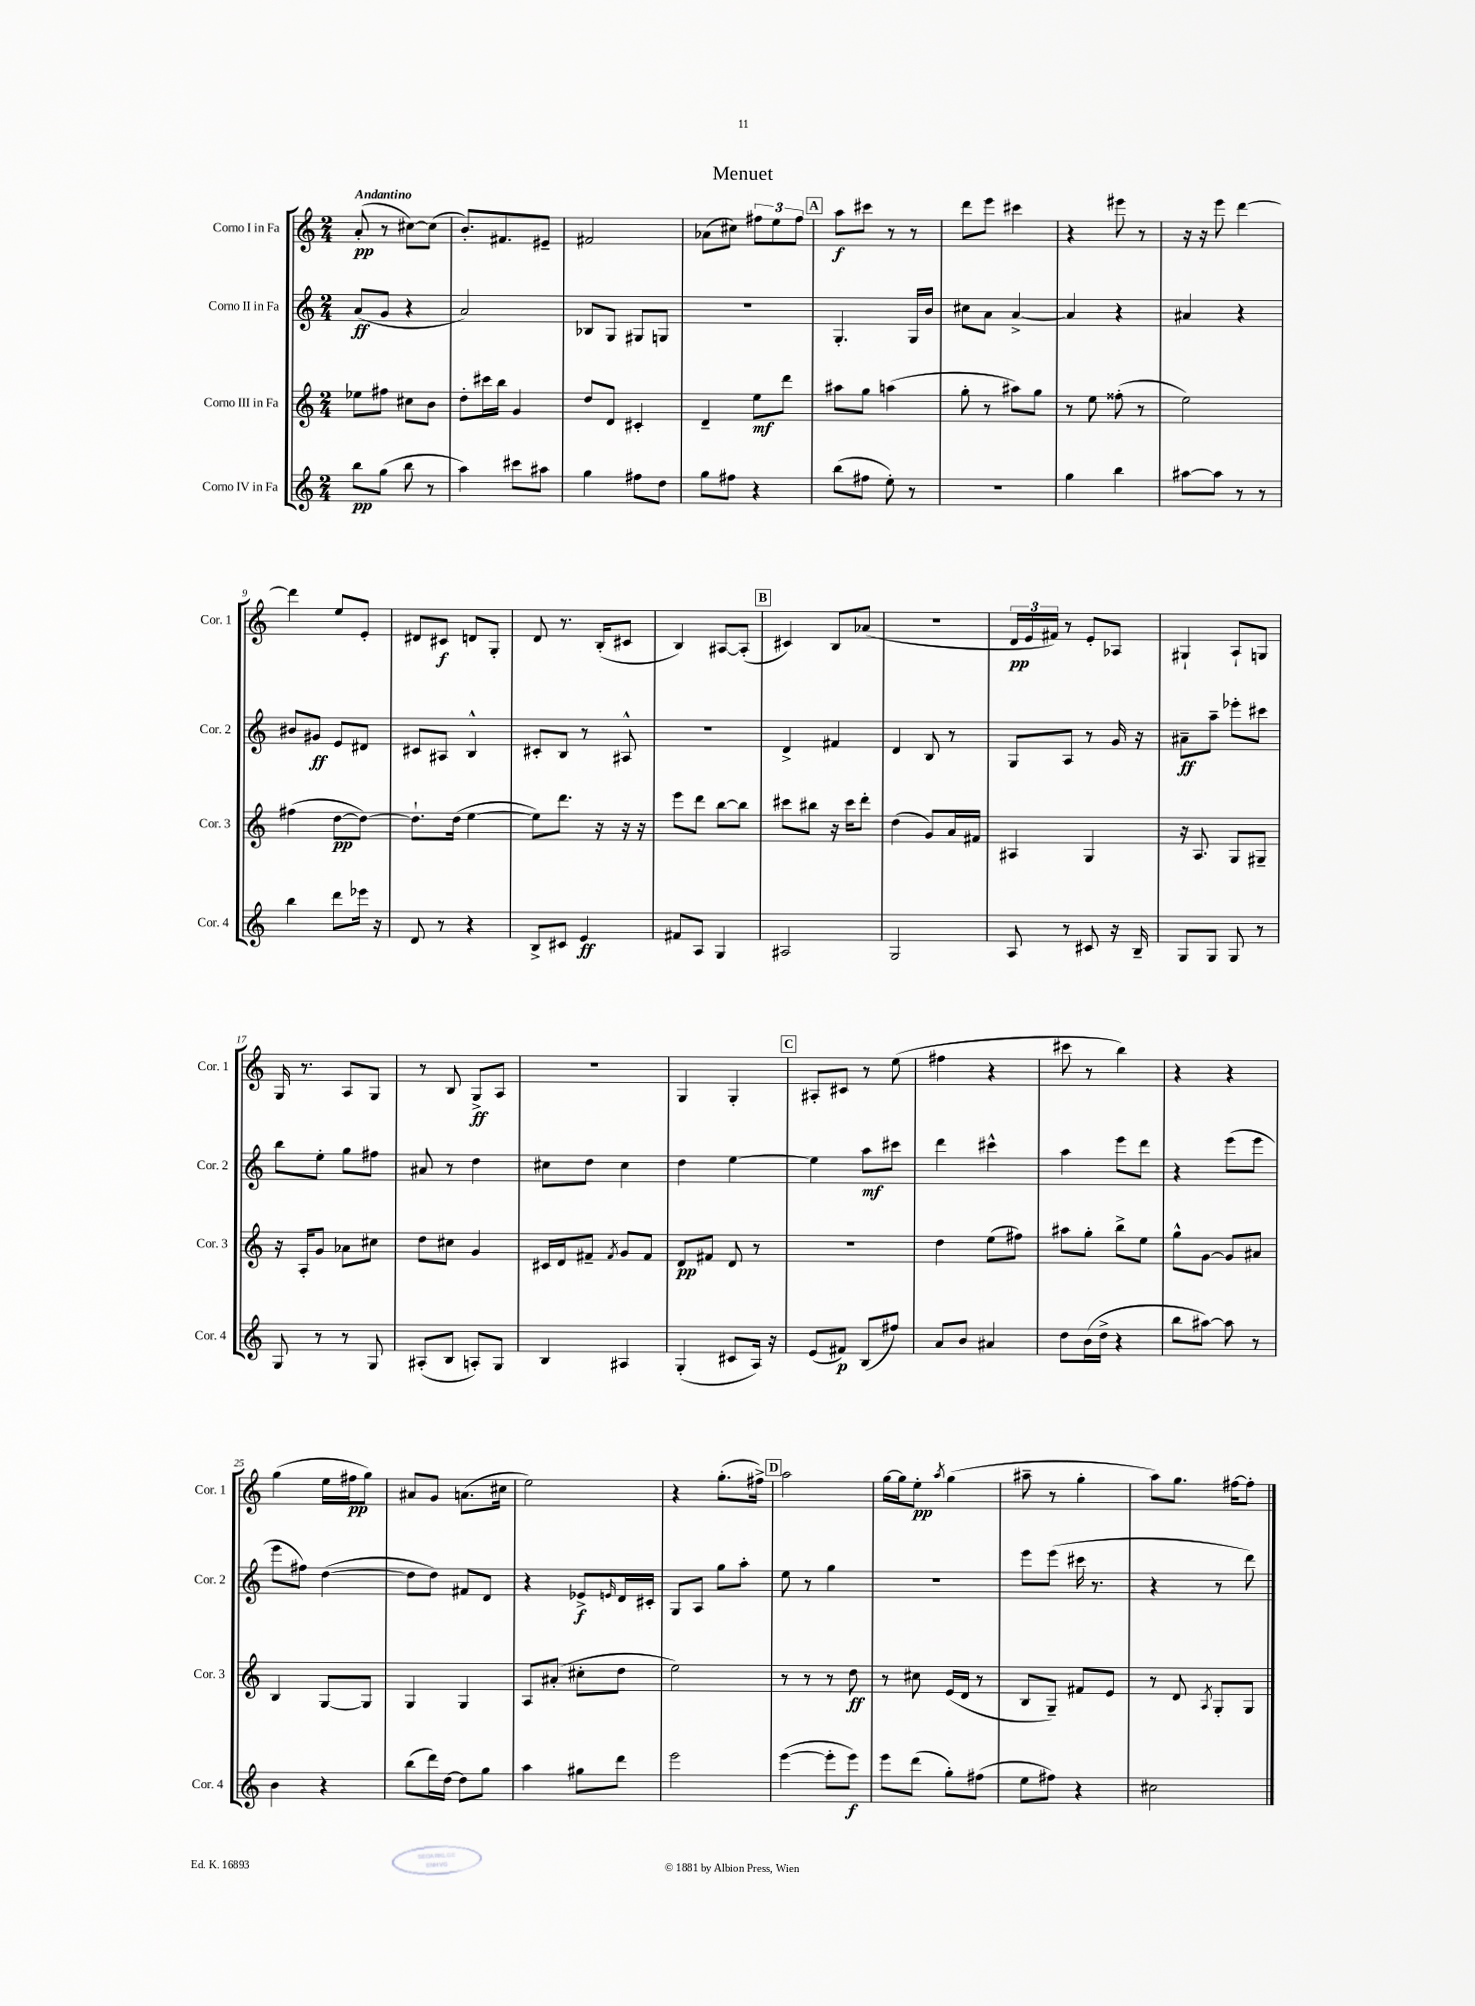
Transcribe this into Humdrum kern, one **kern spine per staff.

**kern	**dynam	**kern	**dynam	**kern	**dynam	**kern	**dynam
*part4	*part4	*part3	*part3	*part2	*part2	*part1	*part1
*staff4	*staff4	*staff3	*staff3	*staff2	*staff2	*staff1	*staff1
*I"Corno IV in Fa	*	*I"Corno III in Fa	*	*I"Corno II in Fa	*	*I"Corno I in Fa	*
*I'Cor. 4	*	*I'Cor. 3	*	*I'Cor. 2	*	*I'Cor. 1	*
*clefG2	*	*clefG2	*	*clefG2	*	*clefG2	*
*k[]	*	*k[]	*	*k[]	*	*k[]	*
*M2/4	*	*M2/4	*	*M2/4	*	*M2/4	*
=1	=1	=1	=1	=1	=1	=1	=1
!	!	!	!	!	!	!LO:TX:a:B:t=Andantino	!
8bb\L	pp	8ee-X\L	.	(8a/L	ff	(8a'/	pp
(8gg\J	.	8ff#X\J	.	8g/J	.	8r	.
8bb\	.	8cc#X\L	.	4r	.	[8cc#X\L)	.
8r	.	8b\J	.	.	.	(8cc#\J]	.
=2	=2	=2	=2	=2	=2	=2	=2
4aa\)	.	8dd'\L	.	2a/)	.	8.b'/L)	.
.	.	16ccc#X\L	.	.	.	.	.
.	.	16bb\JJ	.	.	.	8.f#X/	.
8ccc#X\L	.	4g/	.	.	.	.	.
8aa#X\J	.	.	.	.	.	8e#X~/J	.
=3	=3	=3	=3	=3	=3	=3	=3
4gg\	.	8dd/L	.	8B-X/L	.	2f#X/	.
.	.	8d/J	.	8G/J	.	.	.
8ff#X\L	.	4c#X'/	.	8G#X/L	.	.	.
8dd\J	.	.	.	8Gn/J	.	.	.
=4	=4	=4	=4	=4	=4	=4	=4
8gg\L	.	4d~/	.	2r	.	(8a-X\L	.
8ff#X\J	.	.	.	.	.	8cc#X\J)	.
4r	.	8ee\L	mf	.	.	12ff#X\L	.
.	.	.	.	.	.	12ee\	.
.	.	8ddd\J	.	.	.	.	.
.	.	.	.	.	.	12ff#\J	.
!!LO:REH:place=s1:t=A
=5	=5	=5	=5	=5	=5	=5	=5
(8bb\L	.	8aa#X\L	.	4.G'/	.	8aa\L	f
8ff#X\J	.	8gg\J	.	.	.	8ccc#X\J	.
8ee'\)	.	(4aan\	.	.	.	8r	.
8r	.	.	.	16G/LL	.	8r	.
.	.	.	.	16b/JJ	.	.	.
=6	=6	=6	=6	=6	=6	=6	=6
2r	.	8gg'\	.	8cc#X\L	.	8ddd\L	.
.	.	8r	.	8a\J	.	8eee\J	.
.	.	8aa#X\L)	.	[4a^/	.	4ccc#X\	.
.	.	8gg\J	.	.	.	.	.
=7	=7	=7	=7	=7	=7	=7	=7
4gg\	.	8r	.	4a/]	.	4r	.
.	.	8ee\	.	.	.	.	.
4bb\	.	(8ff##X'\	.	4r	.	8eee#X\	.
.	.	8r	.	.	.	8r	.
=8	=8	=8	=8	=8	=8	=8	=8
[8aa#X\L	.	2ee\)	.	4a#X/	.	16r	.
.	.	.	.	.	.	16r	.
8aa#\J]	.	.	.	.	.	8eee\	.
8r	.	.	.	4r	.	[4ddd\	.
8r	.	.	.	.	.	.	.
!!LO:LB:g=z
=9	=9	=9	=9	=9	=9	=9	=9
4bb\	.	(4ff#X\	.	8b#X/L	.	4ddd\]	.
.	.	.	.	8g#X/J	ff	.	.
8ddd\L	.	[8dd\L	pp	8e/L	.	8ee/L	.
16eee-X\Jk	.	8dd\J_)	.	8d#X/J	.	8e'/J	.
16r	.	.	.	.	.	.	.
=10	=10	=10	=10	=10	=10	=10	=10
8d/	.	8.dd`\L]	.	8c#X/L	.	8d#X/L	.
8r	.	.	.	8A#X/J	.	8c#X/J	f
.	.	(16dd\Jk	.	.	.	.	.
4r	.	[4ee\	.	4B^^/	.	8dn/L	.
.	.	.	.	.	.	8G'/J	.
=11	=11	=11	=11	=11	=11	=11	=11
8B^/L	.	8ee\L])	.	8c#X'/L	.	8d/	.
8c#X/J	.	8.ddd\J	.	8B/J	.	8.r	.
4e/	ff	.	.	8r	.	.	.
.	.	16r	.	.	.	(16B'/KL	.
.	.	16r	.	8A#X^^/	.	8c#X/J	.
.	.	16r	.	.	.	.	.
=12	=12	=12	=12	=12	=12	=12	=12
8f#X/L	.	8eee\L	.	2r	.	4B/)	.
8A/J	.	8ddd\J	.	.	.	.	.
4G/	.	[8bb\L	.	.	.	[8A#X/L	.
.	.	8bb\J]	.	.	.	(8A#'/J]	.
!!LO:REH:place=s1:t=B
=13	=13	=13	=13	=13	=13	=13	=13
2A#X/	.	8ccc#X\L	.	4d^/	.	4c#X/)	.
.	.	8bb#X\J	.	.	.	.	.
.	.	16r	.	4f#X/	.	8B/L	.
.	.	16ccc#\KL	.	.	.	.	.
.	.	8ddd'\J	.	.	.	(8a-X/J	.
=14	=14	=14	=14	=14	=14	=14	=14
2G/	.	(4dd\	.	4d/	.	2r	.
.	.	8g/L)	.	8B/	.	.	.
.	.	16a/L	.	8r	.	.	.
.	.	16f#X/JJ	.	.	.	.	.
=15	=15	=15	=15	=15	=15	=15	=15
8A/	.	4A#X/	.	8G/L	.	24d/LL	pp
.	.	.	.	.	.	24e/	.
.	.	.	.	.	.	24f#X/JJ)	.
8r	.	.	.	8A/J	.	8r	.
8c#X/	.	4G/	.	8r	.	8e'/L	.
16r	.	.	.	16g/	.	8A-X/J	.
16B~/	.	.	.	16r	.	.	.
=16	=16	=16	=16	=16	=16	=16	=16
8G/L	.	16r	.	8a#X~\L	ff	4G#X`/	.
.	.	8.A/	.	.	.	.	.
8G/J	.	.	.	8aa~\J	.	.	.
8G/	.	8G/L	.	8eee-X'\L	.	8A`/L	.
8r	.	8G#X~/J	.	8ccc#X\J	.	8Gn/J	.
!!LO:LB:g=z
=17	=17	=17	=17	=17	=17	=17	=17
8G/	.	16r	.	8bb\L	.	16G/	.
.	.	16A'/KL	.	.	.	8.r	.
8r	.	8g/J	.	8ee'\J	.	.	.
8r	.	8a-X\L	.	8gg\L	.	8A/L	.
8G/	.	8cc#X\J	.	8ff#X\J	.	8G/J	.
=18	=18	=18	=18	=18	=18	=18	=18
(8A#X'/L	.	8dd\L	.	8a#X/	.	8r	.
8B/J	.	8cc#X\J	.	8r	.	8B/	.
8An'/L)	.	4g/	.	4dd\	.	8G^/L	ff
8G/J	.	.	.	.	.	8A/J	.
=19	=19	=19	=19	=19	=19	=19	=19
4B/	.	16c#X/LL	.	8cc#X\L	.	2r	.
.	.	16d/J	.	.	.	.	.
.	.	8f#X~/J	.	8dd\J	.	.	.
.	.	8qf#/	.	.	.	.	.
4A#X/	.	8g/L	.	4cc#\	.	.	.
.	.	8f#/J	.	.	.	.	.
=20	=20	=20	=20	=20	=20	=20	=20
(4G'/	.	8d/L	pp	4dd\	.	4G/	.
.	.	8f#X/J	.	.	.	.	.
8c#X/L	.	8d/	.	[4ee\	.	4G'/	.
16A/Jk)	.	8r	.	.	.	.	.
16r	.	.	.	.	.	.	.
!!LO:REH:place=s1:t=C
=21	=21	=21	=21	=21	=21	=21	=21
(8e/L	.	2r	.	4ee\]	.	8A#X'/L	.
8f#X/J)	p	.	.	.	.	8c#X/J	.
(8B/L	.	.	.	8aa\L	mf	8r	.
8ff#X/J)	.	.	.	8ccc#X\J	.	(8ee\	.
=22	=22	=22	=22	=22	=22	=22	=22
8a/L	.	4dd\	.	4ddd\	.	4ff#X\	.
8b/J	.	.	.	.	.	.	.
4a#X/	.	(8ee\L	.	4ccc#X^^\	.	4r	.
.	.	8ff#X\J)	.	.	.	.	.
=23	=23	=23	=23	=23	=23	=23	=23
8dd\L	.	8aa#X\L	.	4aa\	.	8ccc#X\	.
(16b\L	.	8gg'\J	.	.	.	8r	.
16dd^\JJ	.	.	.	.	.	.	.
4r	.	8bb^\L	.	8eee\L	.	4bb\)	.
.	.	8ee\J	.	8ddd\J	.	.	.
=24	=24	=24	=24	=24	=24	=24	=24
8bb\L	.	8gg^^\L	.	4r	.	4r	.
[8aa#X\J)	.	[8g\J	.	.	.	.	.
8aa#\]	.	8g/L]	.	(8eee\L	.	4r	.
8r	.	8a#X/J	.	8eee\J	.	.	.
!!LO:LB:g=z
=25	=25	=25	=25	=25	=25	=25	=25
4b\	.	4B/	.	8eee\L	.	(4gg\	.
.	.	.	.	8ff#X\J)	.	.	.
4r	.	[8G/L	.	([4dd\	.	16ee\LL	.
.	.	.	.	.	.	16ff#X\J	pp
.	.	8G/J]	.	.	.	8gg\J)	.
=26	=26	=26	=26	=26	=26	=26	=26
(8bb\L	.	4G/	.	8dd\L]	.	8a#X/L	.
16ddd\L)	.	.	.	8dd\J)	.	8g/J	.
[16dd\JJ	.	.	.	.	.	.	.
8dd\L]	.	4G/	.	8f#X/L	.	(8.an\L	.
8gg\J	.	.	.	8d/J	.	.	.
.	.	.	.	.	.	16cc#X\Jk	.
=27	=27	=27	=27	=27	=27	=27	=27
4aa\	.	8A/L	.	4r	.	2ee\)	.
.	.	(8a#X'/J	.	.	.	.	.
8gg#X\L	.	8cc#X'\L	.	8e-X^/L	f	.	.
.	.	.	.	16qqen/	.	.	.
8ddd\J	.	8dd\J	.	16d/L	.	.	.
.	.	.	.	16c#X'/JJ	.	.	.
=28	=28	=28	=28	=28	=28	=28	=28
2eee\	.	2ee\)	.	8G/L	.	4r	.
.	.	.	.	8A/J	.	.	.
.	.	.	.	8gg\L	.	(8.gg'\L	.
.	.	.	.	8aa'\J	.	.	.
.	.	.	.	.	.	16ff#X^\Jk)	.
!!LO:REH:place=s1:t=D
=29	=29	=29	=29	=29	=29	=29	=29
([4eee\	.	8r	.	8ee\	.	2aa\	.
.	.	8r	.	8r	.	.	.
8eee'\L]	.	8r	.	4gg\	.	.	.
8eee\J)	f	8dd\	ff	.	.	.	.
=30	=30	=30	=30	=30	=30	=30	=30
8eee\L	.	8r	.	2r	.	[16gg\LL	.
.	.	.	.	.	.	16gg\J]	.
(8ddd\J	.	8cc#X\	.	.	.	8ee'\J	pp
.	.	.	.	.	.	8qaa/	.
8gg'\L)	.	(16e/LL	.	.	.	(4gg\	.
.	.	16d/JJ	.	.	.	.	.
(8ff#X\J	.	8r	.	.	.	.	.
=31	=31	=31	=31	=31	=31	=31	=31
8ee\L	.	8B/L	.	8eee\L	.	8aa#X~\	.
8ff#X\J)	.	8G~/J)	.	(8eee\J	.	8r	.
4r	.	8f#X/L	.	16ccc#X\	.	4gg'\	.
.	.	.	.	8.r	.	.	.
.	.	8e/J	.	.	.	.	.
=32	=32	=32	=32	=32	=32	=32	=32
2cc#X\	.	8r	.	4r	.	8aa\L)	.
.	.	8d/	.	.	.	8.gg\J	.
.	.	8qA/	.	.	.	.	.
.	.	8G'/L	.	8r	.	.	.
.	.	.	.	.	.	[16ff#X\KL	.
.	.	8G/J	.	8ddd\)	.	8ff#'\J]	.
==	==	==	==	==	==	==	==
*-	*-	*-	*-	*-	*-	*-	*-
